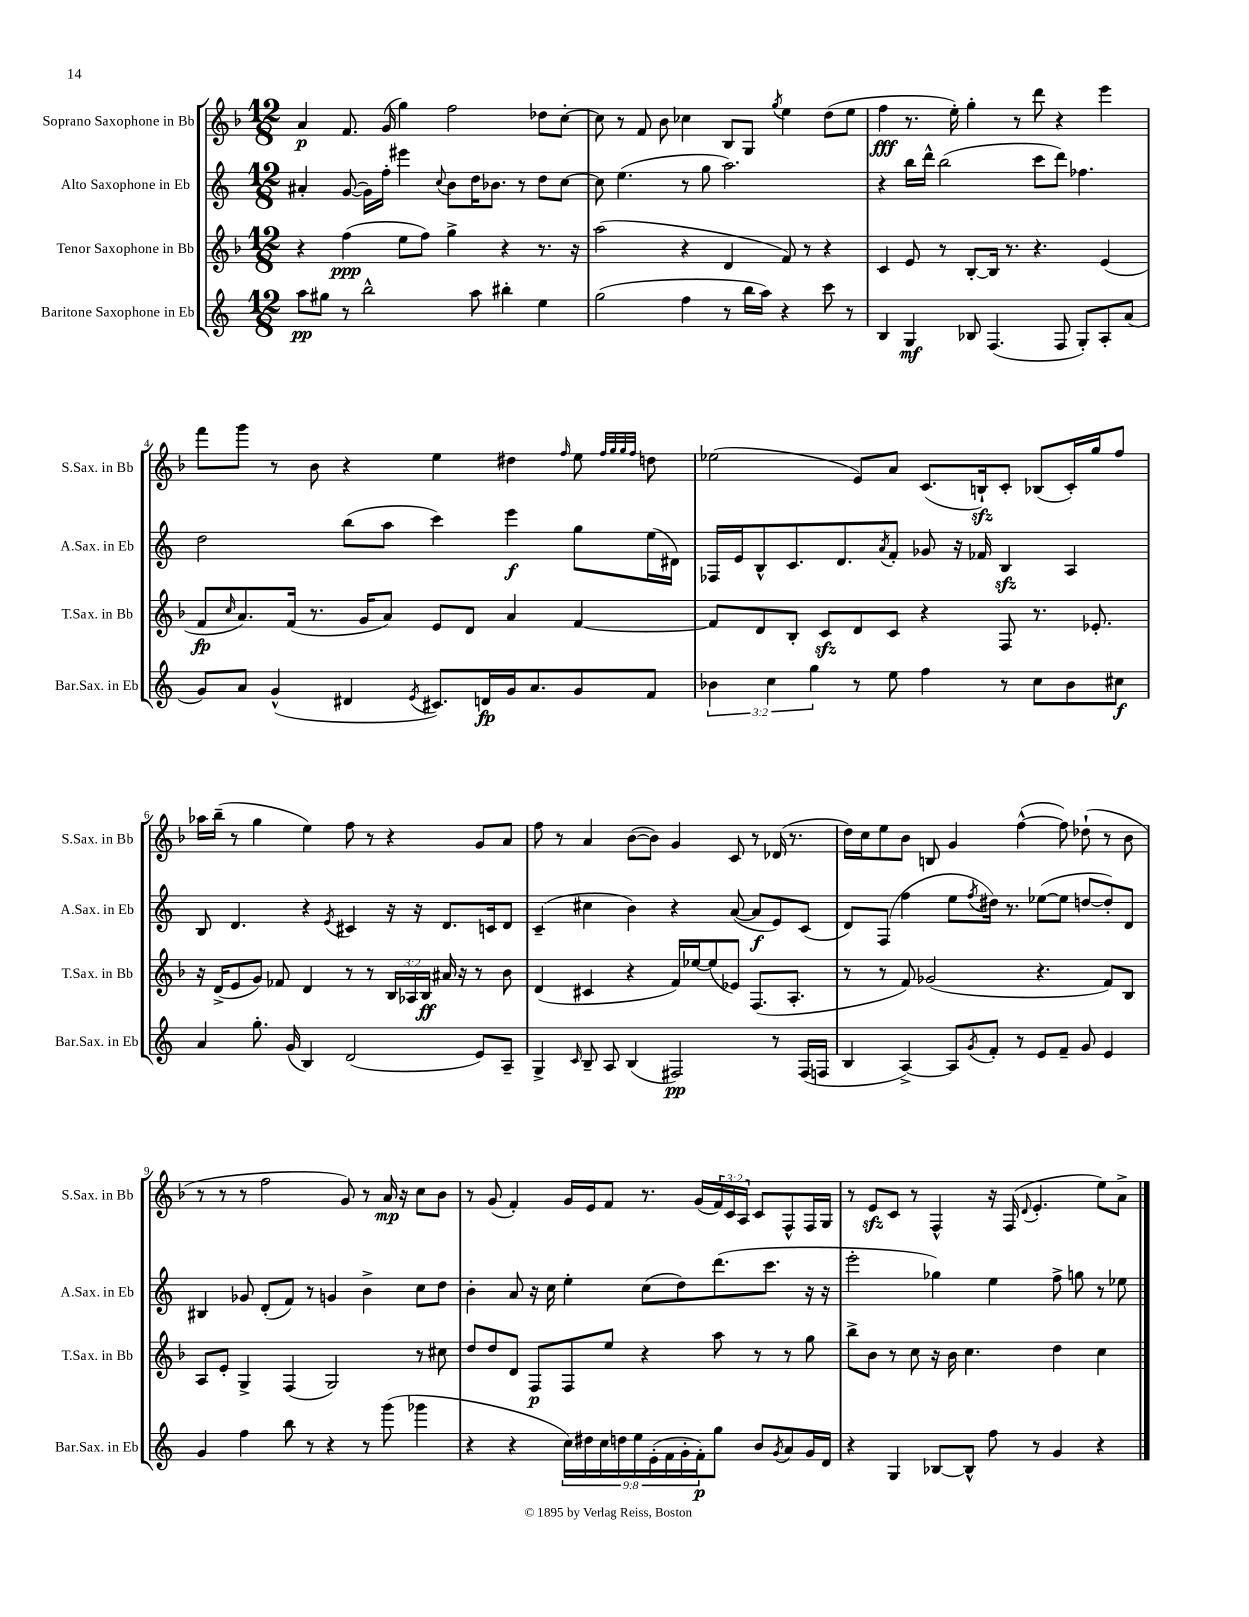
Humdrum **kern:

**kern	**kern	**kern	**kern
*staff4	*staff3	*staff2	*staff1
*clefG2	*clefG2	*clefG2	*clefG2
*k[]	*k[b-]	*k[]	*k[b-]
*M12/8	*M12/8	*M12/8	*M12/8
8aa	4r	4a#'	4a
8gg#	.	.	.
8r	(4ff	([8g	8.f
2bb^^	.	16g])	.
.	.	16ff'	(16g
.	8ee	4eee#	4gg)
.	8ff)	.	.
.	.	8qqcc	.
.	4gg^	8b	2ff
8aa	.	16dd	.
.	.	8.b-	.
4bb#'	4r	.	.
.	.	8r	.
4ee	8.r	8dd	8dd-
.	.	[8cc	[8cc'
.	16r	.	.
=	=	=	=
(2gg	(2aa	8cc]	8cc]
.	.	(4.ee	8r
.	.	.	8f
.	.	.	8b-
4ff	4r	8r	4cc-
.	.	8gg	.
8r	4d	2.aa)	8B-
16bb	.	.	8G
16aa)	.	.	.
.	.	.	8qgg
4r	8f)	.	4ee
.	8r	.	.
8ccc	4r	.	(8dd
8r	.	.	8ee
=	=	=	=
4B	4c	4r	4ff
4G	8e	16bb	8.r
.	.	16ddd^^	.
.	8r	(2bb	.
.	.	.	16ee')
8B-	[8B-'	.	4gg'
(4.F	16B-]	.	.
.	8.r	.	.
.	.	.	8r
.	4.r	8ccc	8ddd
8F	.	8ddd)	4r
8G')	.	4.ff-	.
8A'	(4e	.	4eee
(8a	.	.	.
=	=	=	=
8g)	8f	2dd	8fff
.	16qqcc	.	.
8a	8.a)	.	8ggg
(4g^^	.	.	8r
.	(16f	.	.
.	8.r	.	8b-
4d#	.	(8bb	4r
.	16g	.	.
.	8a)	8aa	.
8qe	.	.	.
8.c#)	8e	4ccc)	4ee
.	8d	.	.
16d	.	.	.
16g	4a	4eee	4dd#
8.a	.	.	.
.	.	.	16qqff
8g	[4f	8gg	8ee
.	.	.	32qqff
.	.	.	32qqgg
.	.	.	32qqgg
.	.	.	32qqff
8f	.	(16ee	8dd
.	.	16d#)	.
=	=	=	=
6b-	8f]	16F-	(2ee-
.	.	16e	.
.	8d	8B^^	.
6cc	.	.	.
.	8B-'	8.c	.
6gg	.	.	.
.	8c	.	.
.	.	8.d	.
8r	8d	.	8e)
.	.	8qa	.
8ee	8c	8f'	8a
4ff	4r	8g-	(8.c
.	.	16r	.
.	.	16f-	16B`)
8r	8F	4B	8c'
8cc	8.r	.	(8B-
8b-	.	4A	16c')
.	8.e-'	.	16gg
8cc#	.	.	8ff
=	=	=	=
4a	16r	8B	16aa-
.	(16d^	.	(16bb-~
.	8e	4.d	8r
8.gg'	8g)	.	4gg
.	8f-	.	.
(16g	.	.	.
4B)	4d	4r	4ee)
.	.	8qe	.
(2d	8r	4c#	8ff
.	8r	.	8r
.	24B-	16r	4r
.	24A-	.	.
.	.	16r	.
.	24B-	.	.
.	16a#	8.d	.
.	16r	.	.
8e)	8r	.	8g
.	.	16c	.
8A~	8b-	8d	8a
=	=	=	=
4G^	(4d	(4c~	8ff
.	.	.	8r
16qqc	.	.	.
8B~	4c#	4cc#	4a
8A	.	.	.
(4B	4r	4b)	([8b-
.	.	.	8b-])
2F#)	16f)	4r	4g
.	[16ee-	.	.
.	(8ee-]	.	.
.	8e-)	([8a	8c
.	(8.F	8a]	8r
8r	.	8e)	(16d-
.	8.A'	.	8.r
(16F#	.	(8c	.
16F	.	.	.
=	=	=	=
4B	8r	8d)	16dd)
.	.	.	16cc
.	8r	(8F	8ee
[4A^)	8f)	4ff	8b-
.	(2g-	.	8B
8A]	.	8ee	4g
8qg	.	8qff	.
8f'	.	16dd#)	.
.	.	8.r	.
8r	.	.	([4ff^^
8e	4.r	([8ee-	.
8f~	.	8ee-]	8ff])
8g	.	[8dd	(8dd-`
4e	8f)	8dd'])	8r
.	8B-	8d	8b-
=	=	=	=
4g	8A	4B#	8r
.	8e'	.	8r
4ff	4G^	8g-	8r
.	.	(8d'	2ff
8bb	(4F	8f)	.
8r	.	8r	.
4r	2G)	4g	.
.	.	.	8g)
8r	.	4b^	8r
(8ggg	.	.	16a
.	.	.	16r
4ggg-	8r	8cc	8cc
.	8cc#	8dd	8b-
=	=	=	=
4r	8dd	4b'	8r
.	8dd	.	(8g
4r	8d	8a	4f')
.	8F	16r	.
.	.	16cc	.
18cc)	8F	4ee'	16g
18dd#	.	.	.
.	.	.	16e
18cc	.	.	.
.	8ee	.	8f
18dd	.	.	.
18ee	.	.	.
.	4r	(8cc	8.r
(18e'	.	.	.
18f	.	.	.
.	.	8dd)	.
18g'	.	.	.
.	.	.	(16g
18f')	.	.	.
8gg	8aa	(8.ddd	24f)
.	.	.	24c
.	.	.	24A
8b	8r	.	8c
.	.	8.ccc	.
8qg	.	.	.
8a	8r	.	8F^^
16g	8gg	16r	16F
16d	.	16r	16G
=	=	=	=
4r	8bb-^	2eee'	8r
.	8b-	.	8e
4G	8r	.	8c
.	8cc	.	8r
[8B-	16r	4gg-)	4F^^
.	16b-	.	.
8B-^^]	4.cc	.	.
8ff	.	4ee	16r
.	.	.	(16F
.	.	.	8qqd
8r	.	.	4.e'
4g	4dd	8ff^	.
.	.	8gg	.
4r	4cc	8r	8ee)
.	.	8ee-	8a^
==	==	==	==
*-	*-	*-	*-
